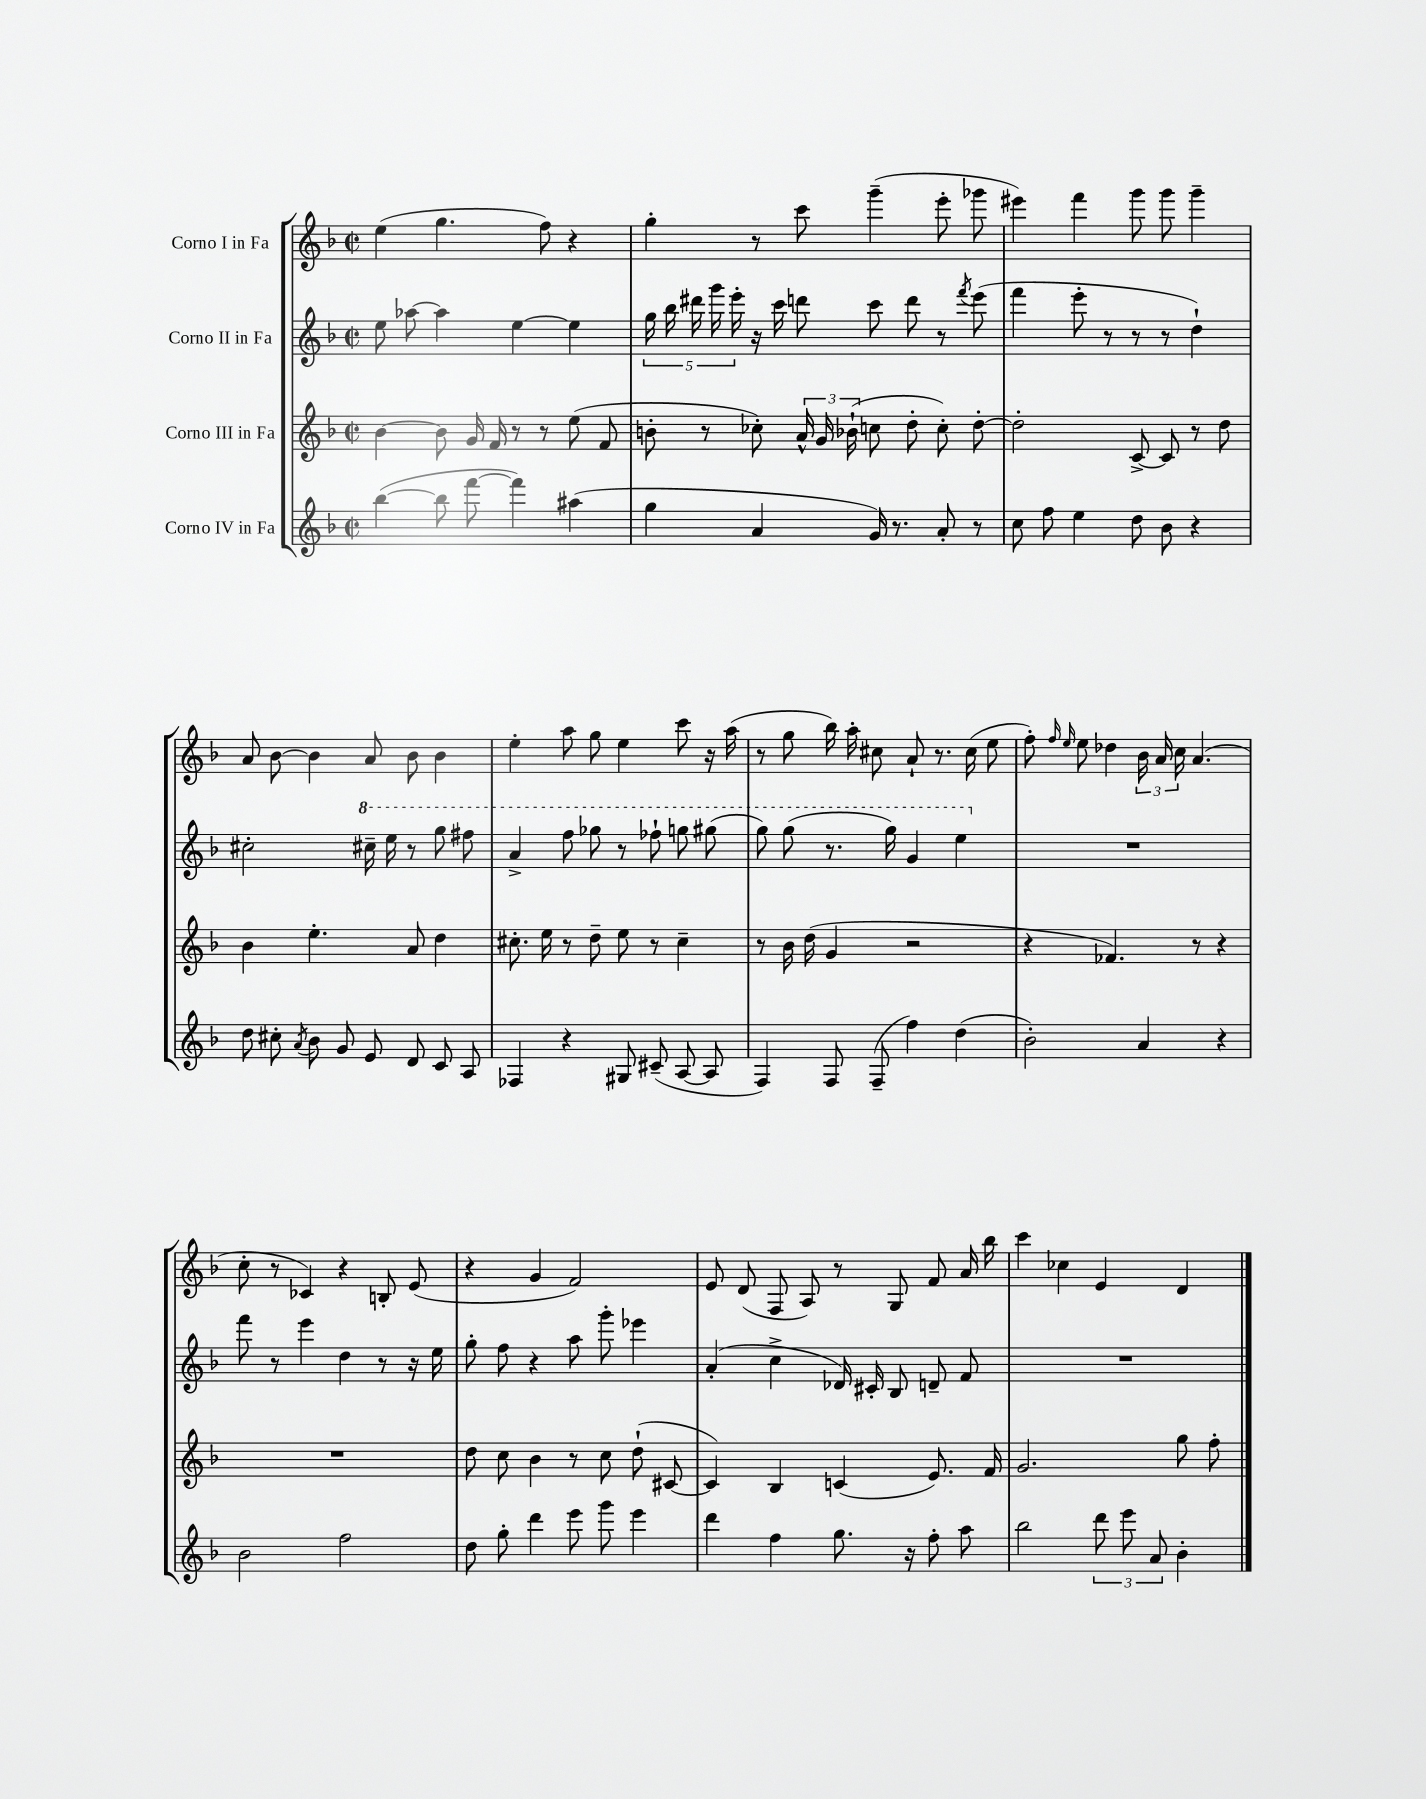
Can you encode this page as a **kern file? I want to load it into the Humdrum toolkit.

**kern	**kern	**kern	**kern
*staff4	*staff3	*staff2	*staff1
*clefG2	*clefG2	*clefG2	*clefG2
*k[b-]	*k[b-]	*k[b-]	*k[b-]
*M2/2	*M2/2	*M2/2	*M2/2
*met(c|)	*met(c|)	*met(c|)	*met(c|)
([4bb-\	[4b-\	8ee\	(4ee\
.	.	[8aa-\	.
8bb-\]	8b-\]	4aa-\]	4.gg\
[8fff\	16g/	.	.
.	16f/	.	.
4fff\])	8r	[4ee\	.
.	8r	.	8ff\)
(4aa#\	(8ee\	4ee\]	4r
.	8f/	.	.
=	=	=	=
4gg\	8b'\	20gg\	4gg'\
.	.	20bb-\	.
.	.	20ddd#\	.
.	8r	.	.
.	.	20ggg\	.
.	.	20eee'\	.
4a/	8cc-'\)	16r	8r
.	.	16ccc\	.
.	24a^^/	8ddd\	8ccc\
.	24g/	.	.
.	(24b-`\	.	.
16g/)	8cc\	8ccc\	(4ggg~\
8.r	.	.	.
.	8dd'\	8ddd\	.
8a'/	8cc'\)	8r	8eee'\
.	.	8qfff/	.
8r	[8dd'\	(8eee\	8ggg-\
=	=	=	=
8cc\	2dd'\]	4fff\	4eee#\)
8ff\	.	.	.
4ee\	.	8eee'\	4fff\
.	.	8r	.
8dd\	[8c^/	8r	8ggg\
8b-\	8c/]	8r	8ggg\
4r	8r	4dd`\)	4ggg~\
.	8dd\	.	.
=	=	=	=
8dd\	4b-\	2cc#'\	8a/
8cc#'\	.	.	[8b-\
8qa/	.	.	.
8b-\	4.ee'\	.	4b-\]
8g/	.	.	.
8e/	.	16ccc#~\	8a/
.	.	16eee\	.
8d/	8a/	8r	8b-\
8c/	4dd\	8ggg\	4b-\
8A/	.	8fff#\	.
=	=	=	=
4F-/	8.cc#'\	4aa^/	4ee'\
.	16ee\	.	.
4r	8r	8fff\	8aa\
.	8dd~\	8ggg-\	8gg\
8G#/	8ee\	8r	4ee\
(8c#~/	8r	8fff-`\	.
[8A/	4cc#~\	8ggg\	8ccc\
8A/]	.	(8ggg#\	16r
.	.	.	(16aa\
=	=	=	=
4F/)	8r	8ggg\)	8r
.	16b-\	(8ggg\	8gg\
.	(16dd\	.	.
8F/	4g/	8.r	16bb-\)
.	.	.	16aa'\
(8F~/	.	.	8cc#\
.	.	16ggg\)	.
4ff\)	2r	4gg/	8a`/
.	.	.	8.r
(4dd\	.	4eee\	.
.	.	.	(16cc#\
.	.	.	8ee\
=	=	=	=
2b-'\)	4r	1r	8ff'\)
.	.	.	16qqff/
.	.	.	16qqee/
.	.	.	8ee\
.	4.f-/)	.	4dd-\
4a/	.	.	24b-\
.	.	.	24a/
.	.	.	24cc\
.	8r	.	(4.a/
4r	4r	.	.
=	=	=	=
2b-\	1r	8fff\	8cc'\
.	.	8r	8r
.	.	4eee\	4c-/)
2ff\	.	4dd\	4r
.	.	8r	8B'/
.	.	16r	(8e/
.	.	16ee\	.
=	=	=	=
8dd\	8dd\	8gg'\	4r
8gg'\	8cc\	8ff\	.
4ddd\	4b-\	4r	4g/
8eee\	8r	8aa\	2f/)
8ggg\	8cc\	8ggg'\	.
4eee\	(8dd`\	4eee-\	.
.	[8c#/	.	.
=	=	=	=
4ddd\	4c#/])	(4a'/	8e/
.	.	.	(8d/
4ff\	4B-/	4cc^\	8F/
.	.	.	8A/)
8.gg\	(4c/	16d-/)	8r
.	.	16c#'/	.
.	.	8B-/	8G/
16r	.	.	.
8ff'\	8.e/)	8d~/	8f/
8aa\	.	8f/	16a/
.	16f/	.	16bb-\
=	=	=	=
2bb-\	2.g/	1r	4ccc\
.	.	.	4cc-\
12ddd\	.	.	4e/
12eee\	.	.	.
12a/	.	.	.
4b-'\	8gg\	.	4d/
.	8ff'\	.	.
==	==	==	==
*-	*-	*-	*-
